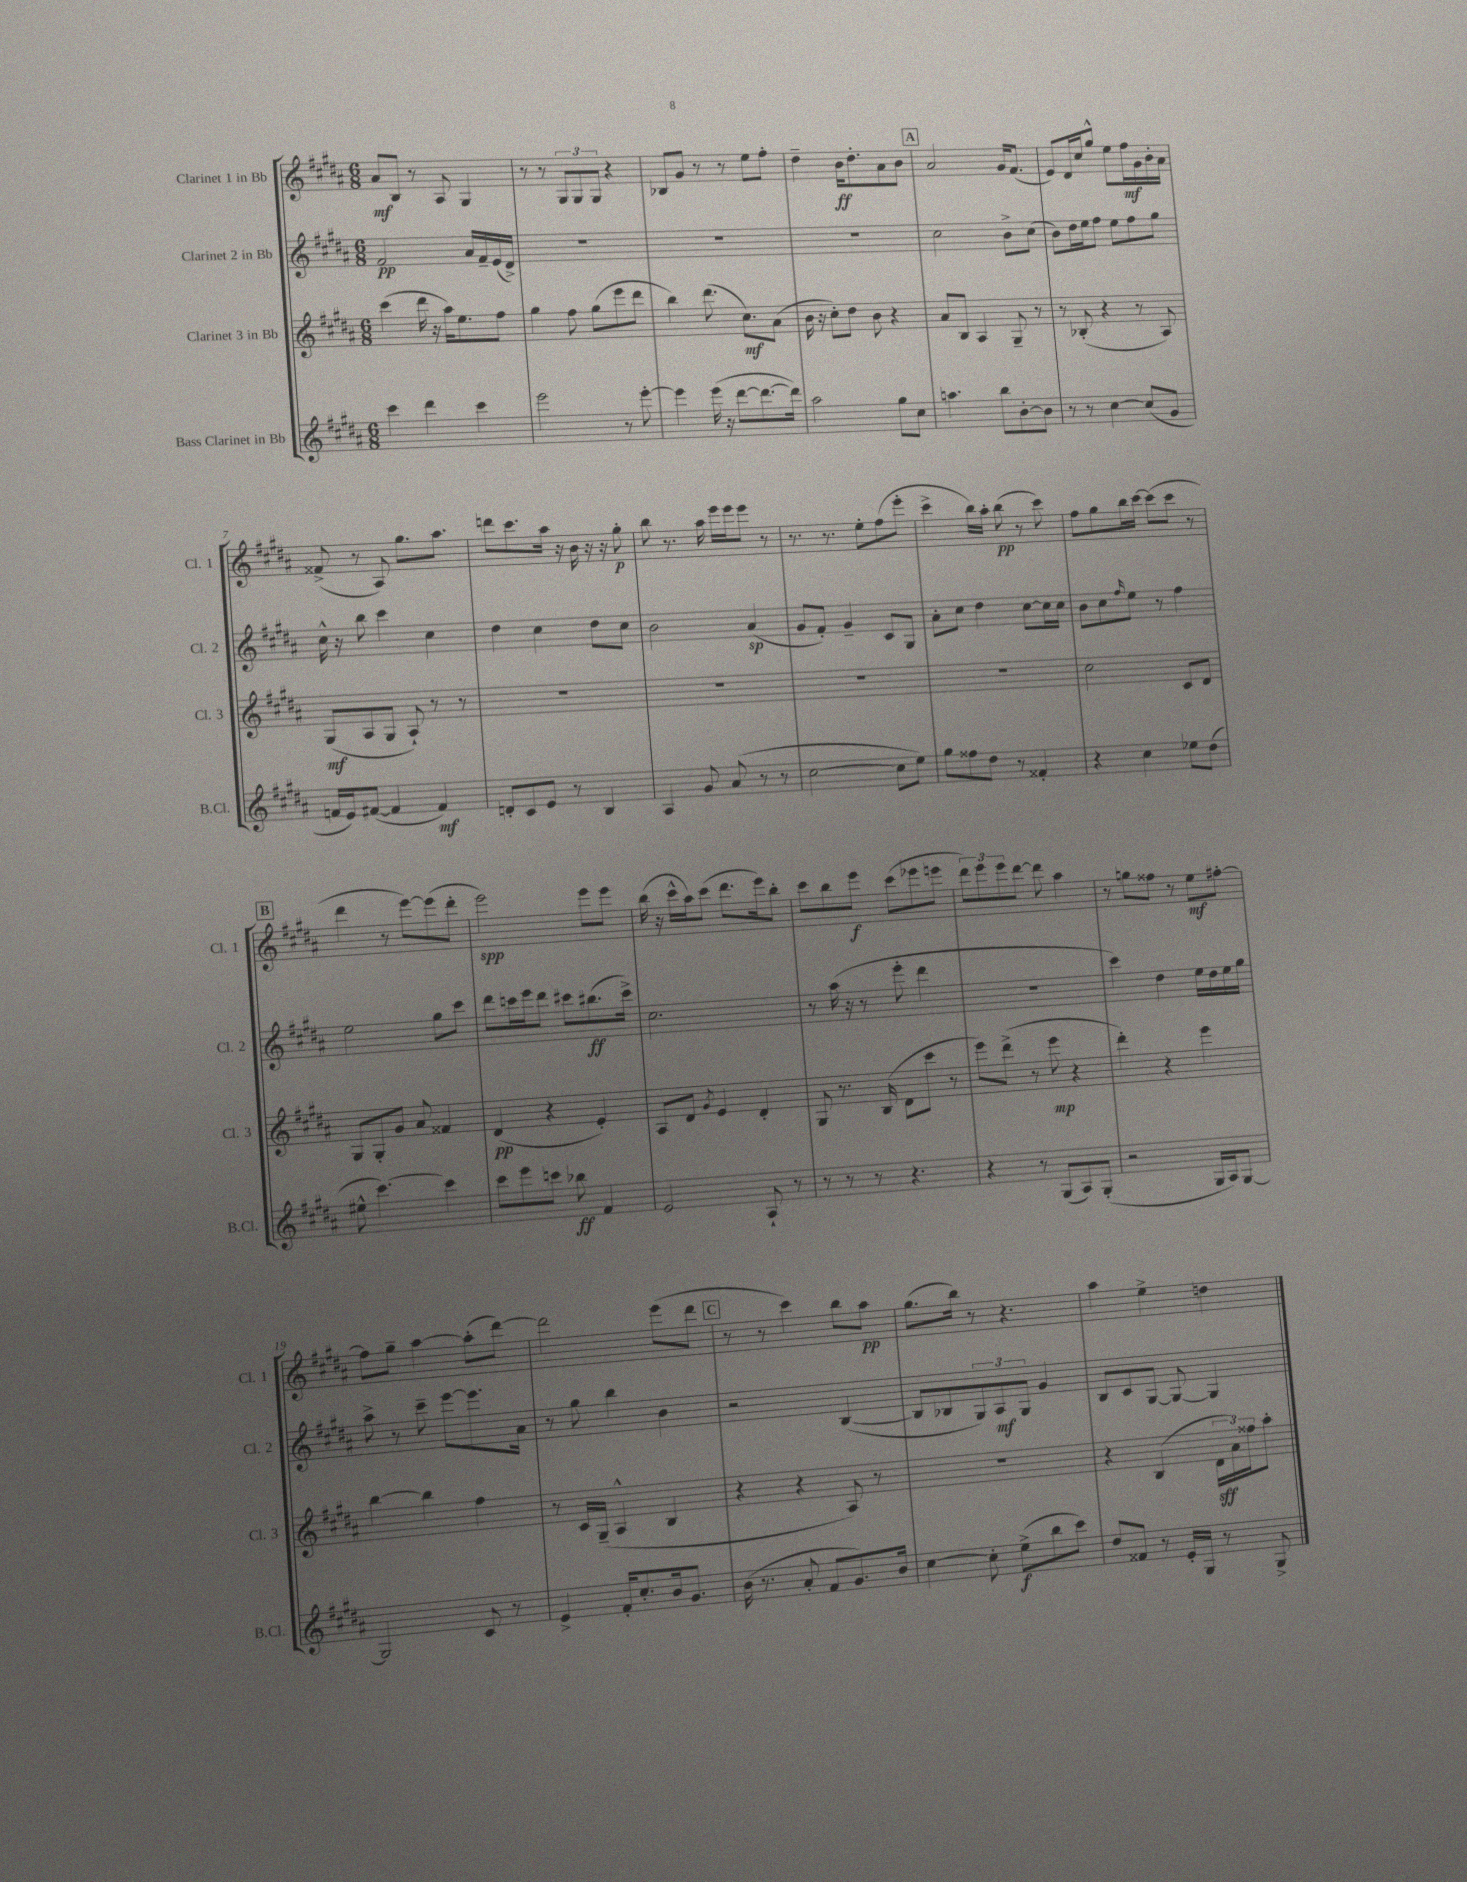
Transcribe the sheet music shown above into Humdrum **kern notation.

**kern	**dynam	**kern	**dynam	**kern	**dynam	**kern	**dynam
*part4	*part4	*part3	*part3	*part2	*part2	*part1	*part1
*staff4	*staff4	*staff3	*staff3	*staff2	*staff2	*staff1	*staff1
*I"Bass Clarinet in Bb	*	*I"Clarinet 3 in Bb	*	*I"Clarinet 2 in Bb	*	*I"Clarinet 1 in Bb	*
*I'B.Cl.	*	*I'Cl. 3	*	*I'Cl. 2	*	*I'Cl. 1	*
*clefG2	*	*clefG2	*	*clefG2	*	*clefG2	*
*k[f#c#g#d#a#]	*	*k[f#c#g#d#a#]	*	*k[f#c#g#d#a#]	*	*k[f#c#g#d#a#]	*
*M6/8	*	*M6/8	*	*M6/8	*	*M6/8	*
=1	=1	=1	=1	=1	=1	=1	=1
4ccc#\	.	(4ccc#\	.	2f#/	pp	8a#/L	mf
.	.	.	.	.	.	8B/J	.
4ddd#\	.	16ddd#\	.	.	.	8r	.
.	.	16r	.	.	.	.	.
.	.	16aa#\KL)	.	.	.	8A#/	.
.	.	8.ee\	.	.	.	.	.
4ccc#\	.	.	.	16a#/LL	.	4G#/	.
.	.	.	.	16f#~/	.	.	.
.	.	8ff#\J	.	(16e/	.	.	.
.	.	.	.	16d#^/JJ)	.	.	.
=2	=2	=2	=2	=2	=2	=2	=2
2eee\	.	4gg#\	.	2.r	.	8r	.
.	.	.	.	.	.	8r	.
.	.	8ff#\	.	.	.	12G#/L	.
.	.	.	.	.	.	12G#/	.
.	.	(8gg#\L	.	.	.	.	.
.	.	.	.	.	.	12G#/J	.
8r	.	8eee\	.	.	.	4r	.
[8eee'\	.	8ddd#\J	.	.	.	.	.
=3	=3	=3	=3	=3	=3	=3	=3
4eee\]	.	4bb\)	.	2.r	.	8B-X/L	.
.	.	.	.	.	.	8g#/J	.
(16eee\	.	(8.ddd#\	.	.	.	8r	.
16r	.	.	.	.	.	.	.
[8ddd#\L	.	.	.	.	.	8r	.
.	.	8.cc#\L)	mf	.	.	.	.
8.ddd#\_	.	.	.	.	.	8ee\L	.
.	.	(8a#\J	.	.	.	8ff#'\J	.
16ddd#\Jk])	.	.	.	.	.	.	.
=4	=4	=4	=4	=4	=4	=4	=4
2aa#\	.	16b\	.	2.r	.	4dd#~\	.
.	.	16r	.	.	.	.	.
.	.	8cc#'\L)	.	.	.	.	.
.	.	8dd#\J	.	.	.	16b\KL	ff
.	.	.	.	.	.	8.dd#'\	.
.	.	8b\	.	.	.	.	.
8gg#\L	.	4r	.	.	.	8a#\	.
8cc#\J	.	.	.	.	.	8b\J	.
!!LO:REH:place=s1:t=A
=5	=5	=5	=5	=5	=5	=5	=5
4.aan\	.	8a#/L	.	2cc#\	.	2a#/	.
.	.	8B/J	.	.	.	.	.
.	.	4A#/	.	.	.	.	.
8bb\L	.	.	.	.	.	.	.
[8b'\	.	8G#~/	.	8b^\L	.	16g#/KL	.
.	.	.	.	.	.	(8.f#/J	.
8b\J]	.	8r	.	(8cc#\J	.	.	.
=6	=6	=6	=6	=6	=6	=6	=6
8r	.	8r	.	8b\L)	.	8e/L)	.
8r	.	(8B-X'/	.	16dd#\L	.	16d#/L	.
.	.	.	.	16ee\J	.	16cc#/J	.
[4cc#\	.	4r	.	8ff#\J	.	8gg#^^/J	.
.	.	.	.	8ee\L	.	8ee\L	.
(8cc#/L]	.	8r	.	8ff#\	.	16ff#\L	mf
.	.	.	.	.	.	16g#\	.
8g#/J	.	8A#/)	.	8gg#\J	.	16b'\	.
.	.	.	.	.	.	16a#\JJ	.
!!LO:LB:g=z
=7	=7	=7	=7	=7	=7	=7	=7
16fn/LL	.	(8G#/L	mf	16cc#^^\	.	(8f##X^/	.
16e/J)	.	.	.	16r	.	.	.
([8f#X/J	.	8A#/	.	8bb\	.	8r	.
4f#/]	.	8G#/J	.	4ccc#\	.	8A#/)	.
.	.	8A#`/)	.	.	.	8.gg#\L	.
4f#/)	mf	8r	.	4cc#\	.	.	.
.	.	.	.	.	.	8.aa#\J	.
.	.	8r	.	.	.	.	.
=8	=8	=8	=8	=8	=8	=8	=8
8dn'/L	.	2.r	.	4dd#\	.	8dddn\L	.
8c#/	.	.	.	.	.	8.ccc#\	.
8e/J	.	.	.	4cc#\	.	.	.
.	.	.	.	.	.	16aa#\Jk	.
8r	.	.	.	.	.	16r	.
.	.	.	.	.	.	16b\	.
4B/	.	.	.	8dd#\L	.	16r	.
.	.	.	.	.	.	16r	.
.	.	.	.	8cc#\J	.	8gg#'\	p
=9	=9	=9	=9	=9	=9	=9	=9
4A#/	.	2.r	.	2b\	.	8bb\	.
.	.	.	.	.	.	8.r	.
8g#/	.	.	.	.	.	.	.
.	.	.	.	.	.	16aa#\	.
(8a#/	.	.	.	.	.	16eee\LL	.
.	.	.	.	.	.	16eee\J	.
8r	.	.	.	(4a#/	sp	8eee\J	.
8r	.	.	.	.	.	8r	.
=10	=10	=10	=10	=10	=10	=10	=10
[2cc#\	.	2.r	.	8g#/L	.	8.r	.
.	.	.	.	8f#'/J)	.	.	.
.	.	.	.	.	.	8.r	.
.	.	.	.	4g#~/	.	.	.
.	.	.	.	.	.	8ee'\L	.
8cc#\L]	.	.	.	8c#/L	.	(8ff#\	.
8ee\J)	.	.	.	8G#/J	.	8eee'\J	.
=11	=11	=11	=11	=11	=11	=11	=11
8gg#\L	.	2.r	.	8a#'\L	.	4ccc#^\	.
8ff##X\	.	.	.	8cc#\J	.	.	.
8dd#\J	.	.	.	4dd#\	.	16bb\LL)	.
.	.	.	.	.	.	16aa#'\JJ	.
8r	.	.	.	.	.	(8bb\	pp
4f##X'/	.	.	.	[8cc#\L	.	8r	.
.	.	.	.	16cc#\L]	.	8ccc#\)	.
.	.	.	.	16cc#\JJ	.	.	.
=12	=12	=12	=12	=12	=12	=12	=12
4r	.	2cc#\	.	8b\L	.	8ff#\L	.
.	.	.	.	8cc#\	.	8gg#\	.
.	.	.	.	16qqff#/	.	.	.
4cc#\	.	.	.	8ee\J	.	16bb\L	.
.	.	.	.	.	.	[16ccc#\JJ	.
.	.	.	.	8r	.	(8ccc#\L]	.
8ee-X\L	.	8c#/L	.	4ff#\	.	8ccc#\J	.
(8dd#\J	.	8d#/J	.	.	.	8r	.
!!LO:LB:g=z
!!LO:REH:place=s1:t=B
=13	=13	=13	=13	=13	=13	=13	=13
8ee#X^^\	.	8G#/L	.	2ee\	.	4ddd#\	.
[4.ccc#\)	.	8G#'/	.	.	.	.	.
.	.	8g#/J	.	.	.	8r	.
.	.	8a#/	.	.	.	[8eee\L)	.
4ccc#\]	.	4f##X/	.	8gg#\L	.	(8eee\]	.
.	.	.	.	8ccc#\J	.	8ddd#'\J	.
=14	=14	=14	=14	=14	=14	=14	=14
8ccc#\L	.	(4d#/	pp	8ddd#\L	.	2eee\)	spp
8eee\	.	.	.	16cccn\L	.	.	.
.	.	.	.	16eee\J	.	.	.
8cccn\J	.	4r	.	8ddd#\J	.	.	.
8bb-X\	ff	.	.	8ccc#X\L	.	.	.
4f#/	.	4e'/)	.	(8.bb#X\	ff	8eee\L	.
.	.	.	.	.	.	8eee\J	.
.	.	.	.	16ccc#^\Jk)	.	.	.
=15	=15	=15	=15	=15	=15	=15	=15
2e/	.	8A#/L	.	2.cc#\	.	(16bb\	.
.	.	.	.	.	.	16r	.
.	.	8d#/J	.	.	.	16ccc#^^\LL	.
.	.	.	.	.	.	16aa#\J)	.
.	.	8qg#/	.	.	.	.	.
.	.	4e/	.	.	.	(8ccc#\J	.
.	.	.	.	.	.	8.ddd#\L	.
8A#`/	.	4d#'/	.	.	.	.	.
.	.	.	.	.	.	16eee\k)	.
8r	.	.	.	.	.	8bb'\J	.
=16	=16	=16	=16	=16	=16	=16	=16
8r	.	8G#/	.	8r	.	8ccc#\L	.
8r	.	8.r	.	(16aa#\	.	8bb\	.
.	.	.	.	16r	.	.	.
8r	.	.	.	8r	.	8eee\J	f
.	.	(16B/	.	.	.	.	.
4.r	.	8d#\L	.	8eee'\	.	(8ccc#\L	.
.	.	8ccc#\J	.	4ddd#\	.	8eee-X\	.
.	.	8r	.	.	.	8eeen\J	.
=17	=17	=17	=17	=17	=17	=17	=17
4r	.	8eee\L)	.	2.r	.	12ddd#\L)	.
.	.	.	.	.	.	12eee\	.
.	.	(8ddd#^\J	.	.	.	.	.
.	.	.	.	.	.	12eee\	.
8r	.	8r	.	.	.	[8ddd#\J	.
(8G#/L	.	8eee\	mp	.	.	8ddd#\]	.
8A#/)	.	4r	.	.	.	4aa#\	.
(8G#'/J	.	.	.	.	.	.	.
=18	=18	=18	=18	=18	=18	=18	=18
2r	.	4ddd#'\)	.	4ccc#\)	.	8r	.
.	.	.	.	.	.	8ggn\L	.
.	.	4r	.	4dd#\	.	8ff##X\J	.
.	.	.	.	.	.	8r	.
16G#/LL	.	4eee\	.	16ee\LL	.	8ee\L	mf
16A#/J)	.	.	.	16dd#\	.	.	.
[8G#/J	.	.	.	16ee\	.	[8ff#X'\J	.
.	.	.	.	16gg#\JJ	.	.	.
!!LO:LB:g=z
=19	=19	=19	=19	=19	=19	=19	=19
2G#/]	.	[4bb\	.	8aa#^\	.	8ff#\L]	.
.	.	.	.	8r	.	8gg#~\J	.
.	.	4bb\]	.	8ccc#~\	.	[4aa#\	.
.	.	.	.	[8eee\L	.	.	.
8c#/	.	4ff#\	.	8.eee\]	.	(8aa#'\L]	.
8r	.	.	.	.	.	[8ddd#\J)	.
.	.	.	.	16a#\Jk	.	.	.
=20	=20	=20	=20	=20	=20	=20	=20
4e^/	.	8r	.	8r	.	2ddd#\]	.
.	.	16c#/LL	.	8gg#\	.	.	.
.	.	(16G#~/JJ	.	.	.	.	.
16f#'/KL	.	4A#^^/	.	4bb\	.	.	.
8.cc#'/	.	.	.	.	.	.	.
16b/k	.	4B/	.	4b\	.	(8eee\L	.
8.g#/J	.	.	.	.	.	.	.
.	.	.	.	.	.	8ddd#\J	.
!!LO:REH:place=s1:t=C
=21	=21	=21	=21	=21	=21	=21	=21
(16b\	.	4r	.	2r	.	8r	.
8.r	.	.	.	.	.	.	.
.	.	.	.	.	.	8r	.
8a#'/	.	4r	.	.	.	4ccc#\)	.
8f#/L	.	.	.	.	.	.	.
8.g#/)	.	8A#/)	.	([4B/	.	8bb\L	.
.	.	8r	.	.	.	8aa#\J	pp
16b/Jk	.	.	.	.	.	.	.
=22	=22	=22	=22	=22	=22	=22	=22
[4cc#\	.	2.r	.	8B/L]	.	(8.gg#\L	.
.	.	.	.	8B-X/	.	.	.
.	.	.	.	.	.	16bb\Jk)	.
8cc#'\]	.	.	.	12G#/)	.	8r	.
.	.	.	.	12A#/	mf	.	.
(8ee^\L	f	.	.	.	.	4.r	.
.	.	.	.	12G#/J	.	.	.
8bb\	.	.	.	4g#/	.	.	.
8ccc#\J)	.	.	.	.	.	.	.
=23	=23	=23	=23	=23	=23	=23	=23
8dd#/L	.	4r	.	8B/L	.	4aa#\	.
8f##X/J	.	.	.	8c#/	.	.	.
8r	.	(4B/	.	[8G#/J	.	4ee^\	.
16e'/LL	.	.	.	8G#/_	.	.	.
16G#/JJ	.	.	.	.	.	.	.
8r	.	24d#\LL	sff	4G#/]	.	4ddn\	.
.	.	24a#\)	.	.	.	.	.
.	.	24ff##X\J	.	.	.	.	.
8G#^/	.	8aa#'\J	.	.	.	.	.
==	==	==	==	==	==	==	==
*-	*-	*-	*-	*-	*-	*-	*-
